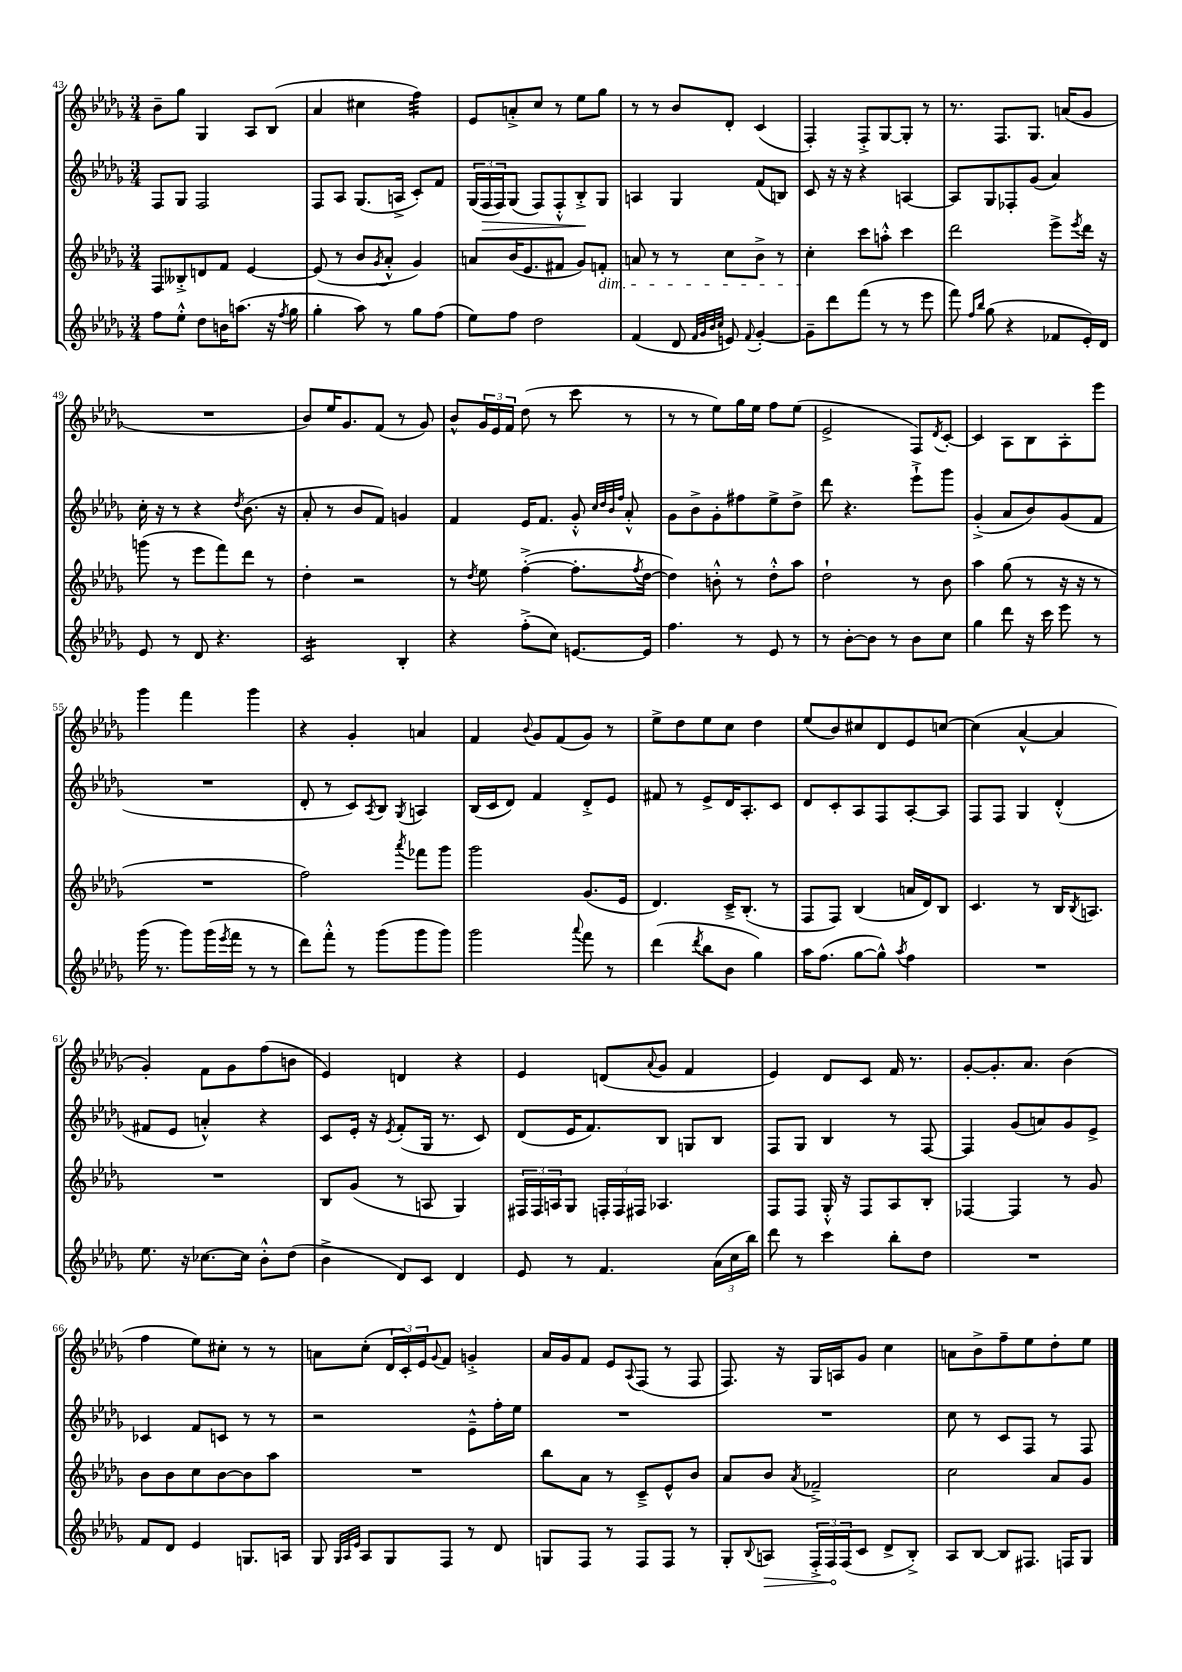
<<
\new StaffGroup <<
\new Staff = "s0" {
    \clef treble \key des \major \numericTimeSignature \time 3/4
    bes'8-- ges''8 ges4 aes8 bes8( |
    aes'4 cis''4 f''4:32) |
    ees'8 a'8-.-> c''8 r8 ees''8 ges''8 |
    r8 r8 bes'8 des'8-. c'4( |
    f4-.) f8-.-> ges8~ ges8-. r8 |
    r8. f8. ges8. a'16( ges'8 |
    R2. |
    bes'8) ees''16 ges'8. f'8( r8 ges'8) |
    bes'8-^ \tuplet 3/2 { ges'16 ees'16 f'16 } des''8( r8 c'''8 r8 |
    r8 r8 ees''8) ges''16 ees''16 f''8 ees''8( |
    ees'2-> f8) \acciaccatura { des'8 } c'8~-. |
    c'4 aes8 bes8 aes8-. ees'''8 |
    ges'''4 f'''4 ges'''4 |
    r4 ges'4-. a'4 |
    f'4 \appoggiatura { bes'8 } ges'8 f'8( ges'8) r8 |
    ees''8-> des''8 ees''8 c''8 des''4 |
    ees''8( bes'8) cis''8 des'8 ees'8 c''8~ |
    c''4( aes'4~-^ aes'4 |
    ges'4-.) f'8 ges'8 f''8( b'8 |
    ees'4) d'4 r4 |
    ees'4 d'8( \appoggiatura { aes'8 } ges'8 f'4 |
    ees'4) des'8 c'8 f'16 r8. |
    ges'8~-. ges'8.-. aes'8. bes'4( |
    f''4 ees''8) cis''8-. r8 r8 |
    a'8 c''8-.( \tuplet 3/2 { des'16 c'16-.) ees'16 } \appoggiatura { ges'8 } f'8 g'4-.-> |
    aes'16 ges'16 f'8 ees'8 \appoggiatura { aes8 } f8( r8 f8 |
    f8.) r16 ges16 a16 ges'8 c''4 |
    a'8 bes'8-> f''8-- ees''8 des''8-. ees''8 \bar "|." |
}
\new Staff = "s1" {
    \clef treble \key des \major \numericTimeSignature \time 3/4
    f8 ges8 f2 |
    f8 aes8 ges8.( a16-> c'8-.) f'8 |
    \tuplet 3/2 { ges16( f16\> f16) } ges8( f8) f8-.-^ bes8-.->\! ges8 |
    a4 ges4 f'8( b8) |
    c'8 r16 r16 r4 a4~ |
    a8 ges8 fes8-. ges'8( aes'4) |
    c''16-. r16 r8 r4 \acciaccatura { des''8 } bes'8.( r16 |
    aes'8-. r8 bes'8 f'8) g'4 |
    f'4 ees'16 f'8. ges'8-.-^ \grace { c''32 des''32 bes'32 f''32 } aes'8-.-^ |
    ges'8 bes'8-> ges'8-. fis''8 ees''8-> des''8-> |
    des'''8 r4. ees'''8-!-> ges'''8 |
    ges'4-.->( aes'8 bes'8) ges'8( f'8 |
    R2. |
    des'8-. r8 c'8) \acciaccatura { aes8 } bes8 \acciaccatura { ges8 } a4 |
    bes16( c'16 des'8) f'4 des'8-.-> ees'8 |
    fis'8 r8 ees'8-> des'16 aes8.-. c'8 |
    des'8 c'8-. aes8 f8 aes8~-. aes8 |
    f8 f8 ges4 des'4-.-^( |
    fis'8 ees'8 a'4-.-^) r4 |
    c'8 ees'16-. r16 \acciaccatura { ees'8 } f'8-.( ges16 r8. c'8) |
    des'8( ees'16 f'8.) bes8 g8 bes8 |
    f8 ges8 bes4 r8 f8~ |
    f4 ges'8( a'8) ges'8 ees'8-> |
    ces'4 f'8 c'8 r8 r8 |
    r2 ees'8---^ f''16-. ees''16 |
    R2. |
    R2. |
    c''8 r8 c'8 f8 r8 f8 \bar "|." |
}
\new Staff = "s2" {
    \clef treble \key des \major \numericTimeSignature \time 3/4
    f8 beses8-.-> d'8 f'8 ees'4~ |
    ees'8( r8 bes'8 \acciaccatura { ges'8 } aes'8-.-^ ges'4) |
    a'8 bes'16( ees'8. fis'8 ges'8) f'8-.\dim |
    a'8 r8 r8 c''8 bes'8-> r8 |
    c''4-.\! c'''8 a''8-.-^ c'''4 |
    des'''2 ees'''8-> \acciaccatura { ees'''8 } des'''16 r16 |
    g'''8( r8 ees'''8 f'''8) des'''8 r8 |
    des''4-. r2 |
    r8 \acciaccatura { des''8 } ees''8 f''4~-.->( f''8.-. \acciaccatura { f''8 } des''16~ |
    des''4) b'8-.-^ r8 des''8-.-^ aes''8 |
    des''2-! r8 bes'8 |
    aes''4 ges''8( r8 r16 r16 r8 |
    R2. |
    f''2) \acciaccatura { aes'''8 } fes'''8 ges'''8 |
    ges'''2 ges'8.( ees'16 |
    des'4.) c'16---> bes8.-.( r8 |
    f8 f8) bes4( a'16 des'16) bes8 |
    c'4. r8 bes16 \acciaccatura { bes8 } a8. |
    R2. |
    bes8 ges'8( r8 a8 ges4) |
    \tuplet 3/2 { fis16 fis16 a16 } ges8 \tuplet 3/2 { f16-. f16 fis16 } aes4. |
    f8 f8 ges16-.-^ r16 f8 aes8 bes8-. |
    fes4~ fes4 r8 ges'8 |
    bes'8 bes'8 c''8 bes'8~ bes'8 aes''8 |
    R2. |
    bes''8 aes'8 r8 c'8---> ees'8-^ bes'8 |
    aes'8 bes'8 \acciaccatura { aes'8 } fes'2---> |
    c''2 aes'8 ges'8 \bar "|." |
}
\new Staff = "s3" {
    \clef treble \key des \major \numericTimeSignature \time 3/4
    f''8 ees''8-.-^ des''8 b'16 a''8.( r16 \acciaccatura { f''8 } ges''16 |
    ges''4-. aes''8) r8 ges''8 f''8( |
    ees''8) f''8 des''2 |
    f'4( des'8 \grace { f'32 ges'32 bes'32 c''32 } e'8) \appoggiatura { f'8 } ges'4~-. |
    ges'8-- des'''8 f'''8( r8 r8 ees'''8 |
    f'''8) \grace { f''16 bes''16 } ges''8( r4 fes'8 ees'16-.) des'16 |
    ees'8 r8 des'8 r4. |
    c'2:16 bes4-. |
    r4 f''8-.->( c''8) e'8.~ e'16 |
    f''4. r8 ees'8 r8 |
    r8 bes'8~-. bes'8 r8 bes'8 c''8 |
    ges''4 des'''8 r16 c'''16 ees'''8 r8 |
    ges'''16( r8. ges'''8) ges'''16( \acciaccatura { ees'''8 } f'''16 r8 r8 |
    des'''8) f'''8-.-^ r8 ges'''8( ges'''8 ges'''8) |
    ges'''2 \appoggiatura { aes'''8 } f'''8 r8 |
    des'''4( \acciaccatura { des'''8 } bes''8 bes'8 ges''4) |
    aes''16 f''8.( ges''8~ ges''8-^) \acciaccatura { aes''8 } f''4 |
    R2. |
    ees''8. r16 ces''8.~ ces''16 bes'8-.-^ des''8( |
    bes'4-> des'8) c'8 des'4 |
    ees'8 r8 f'4. \tuplet 3/2 { aes'16( c''16 bes''16) } |
    des'''8 r8 c'''4 bes''8-. des''8 |
    R2. |
    f'8 des'8 ees'4 g8. a16 |
    ges8 \grace { ges32 aes32 ees'32 } aes8 ges8 f8 r8 des'8 |
    g8 f8 r8 f8 f8 r8 |
    ges8-. \appoggiatura { bes8 } \once \override Hairpin.circled-tip = ##t a8\> \tuplet 3/2 { f16-.-> f16\! f16( } c'8 des'8-> bes8-.->) |
    aes8 bes8~ bes8 fis8. f16 ges8 \bar "|." |
}
>>
>>
\layout { \context { \Score currentBarNumber = #43 } }
